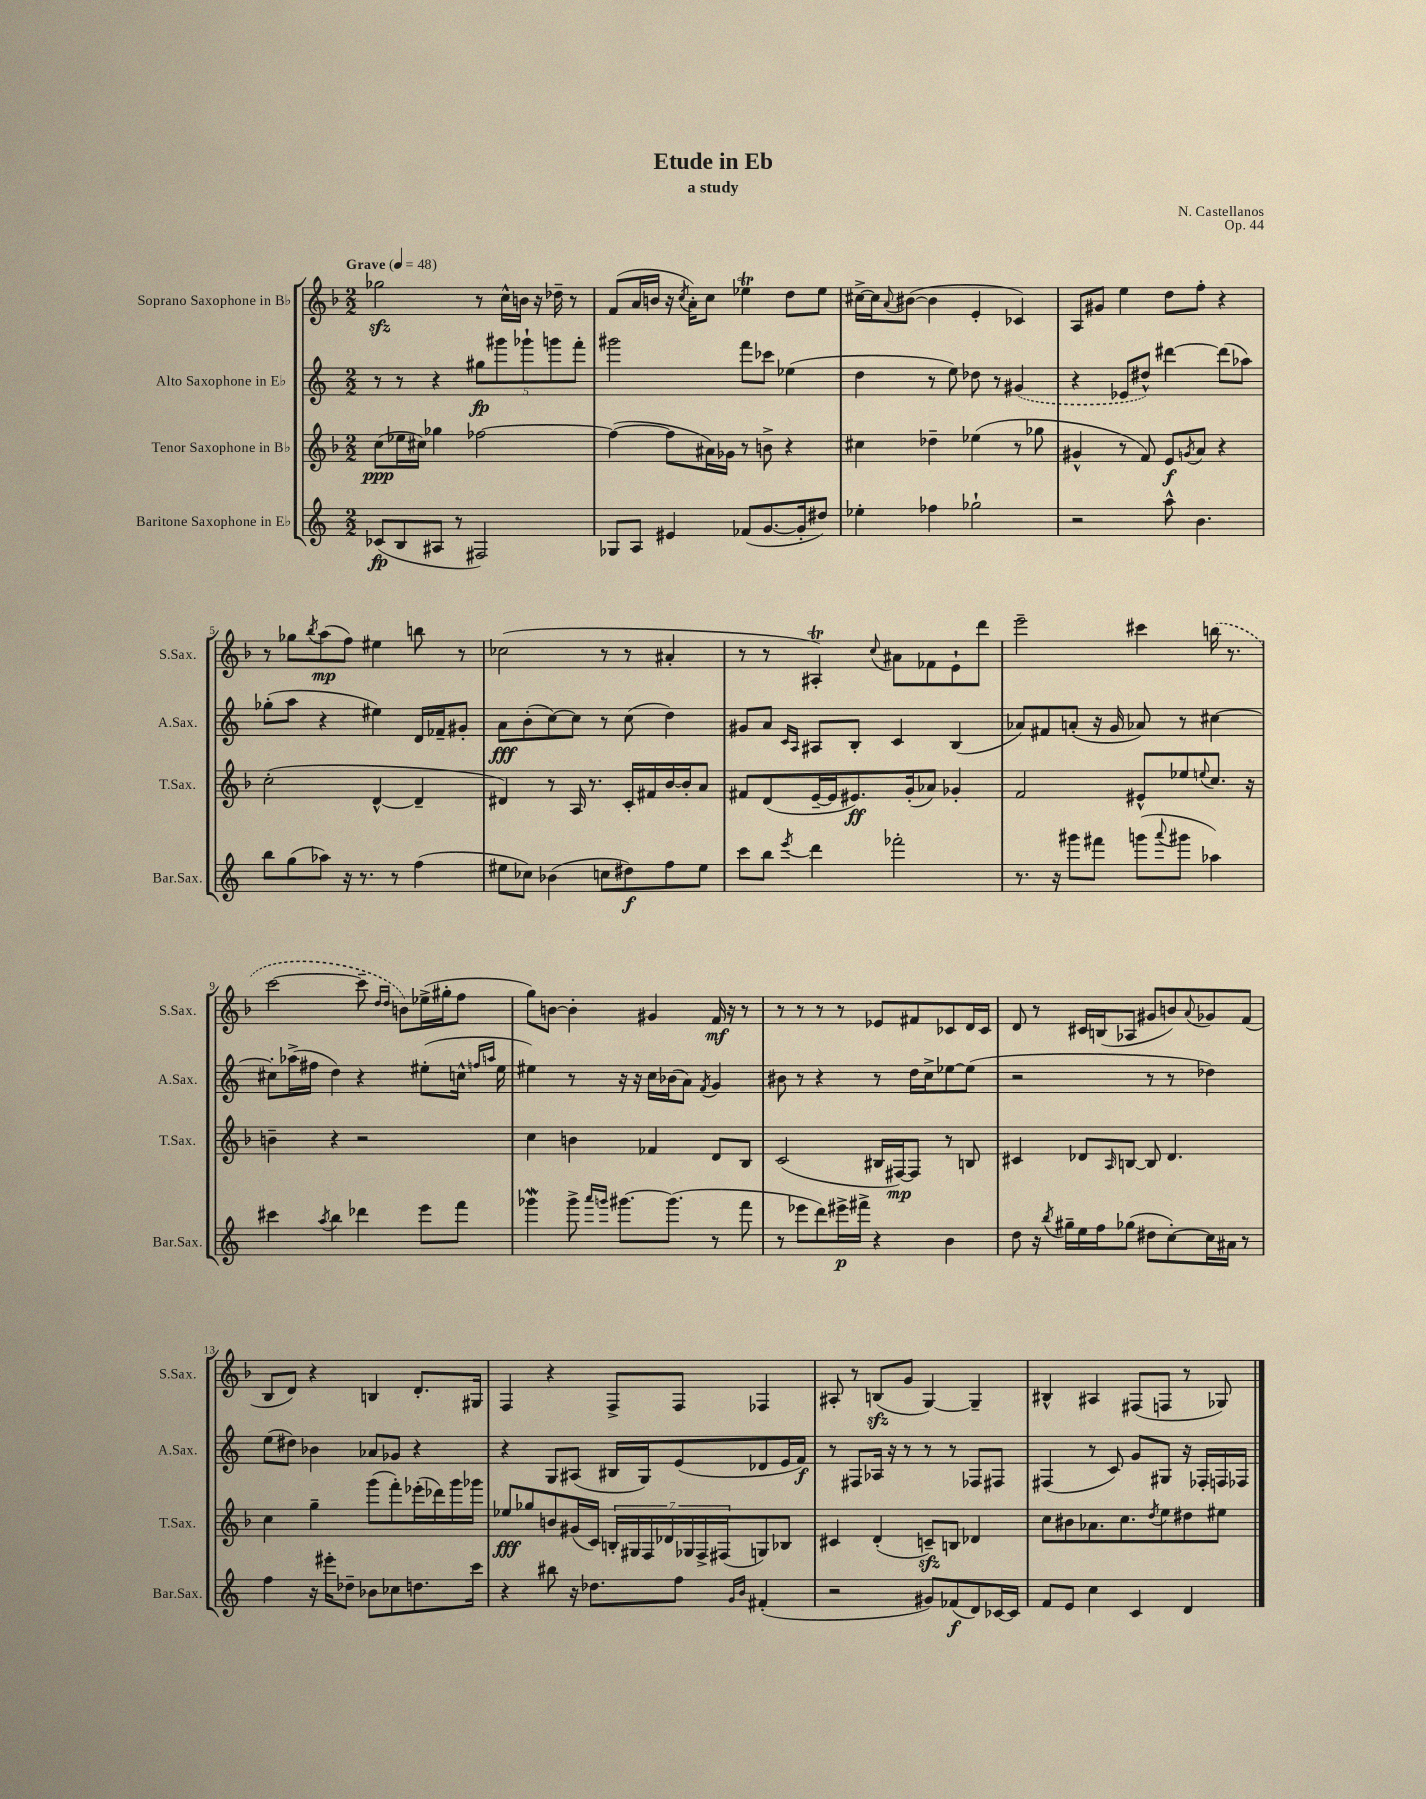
\header { title = "Etude in Eb" composer = "N. Castellanos" subtitle = "a study" opus = "Op. 44" }
<<
\new StaffGroup <<
\new Staff = "s0" \with { instrumentName = "Soprano Saxophone in Bb" shortInstrumentName = "S.Sax." } {
    \clef treble \key f \major \numericTimeSignature \time 2/2 \tempo "Grave" 4 = 48
    ges''2\sfz r8 c''16-^ b'16 r16 des''16-- r8 |
    f'8( a'16 b'16 r16 \acciaccatura { c''8 } a'16-.) c''8 ees''4\trill d''8 ees''8 |
    cis''16~-> cis''16 \appoggiatura { a'8 } bis'8~( bis'4 e'4-. ces'4) |
    a8 gis'8 e''4 d''8 f''8-. r4 |
    r8 ges''8 \acciaccatura { bes''8 } a''8\mp( f''8) eis''4 b''8 r8 |
    ces''2( r8 r8 ais'4-. |
    r8 r8 ais4-.\trill) \appoggiatura { c''8 } ais'8 fes'8 e'8-! d'''8 |
    e'''2-- cis'''4 \once \slurDashed b''16( r8. |
    c'''2~ c'''8-- \grace { d''16 d''16 } b'8) ees''16->( gis''16-. f''8 |
    g''8) b'8~ b'4-. gis'4 f'16\mf r16 r8 |
    r8 r8 r8 r8 ees'8 fis'8 ces'8 d'16 ces'16 |
    d'8 r8 cis'16 b16( aes8 gis'8 b'8) \appoggiatura { a'8 } ges'8 f'8( |
    bes8 d'8) r4 b4 d'8.-. gis16 |
    f4 r4 f8-> f8 fes4 |
    ais8-. r8 b8\sfz( g'8 g4~) g4-- |
    bis4-^ ais4 fis8( f8 r8 ges8) \bar "|." |
}
\new Staff = "s1" \with { instrumentName = "Alto Saxophone in Eb" shortInstrumentName = "A.Sax." } {
    \clef treble \key c \major \numericTimeSignature \time 2/2
    r8 r8 r4 \tuplet 5/4 { gis''8\fp gis'''8 ges'''8-! g'''8 f'''8-. } |
    gis'''2 f'''8 ces'''8 ees''4( |
    d''4 r8 e''8) des''8 r8 \once \slurDashed gis'4( |
    r4 ees'8 dis''8-^) dis'''4~ dis'''8( aes''8) |
    ges''8-.( a''8 r4 eis''4) d'16 fes'16-- gis'8-. |
    a'8\fff b'8-.( c''8~) c''8 r8 c''8( d''4) |
    gis'8 a'8 \grace { c'16 a16 } ais8 b8-. c'4 b4( |
    aes'8) fis'8 a'8-.( r16 g'16 aes'8) r8 cis''4~ |
    cis''8-. aes''16->( fis''16 d''4) r4 eis''8-.( c''16-^ \grace { f''16 a''16 } eis''16 |
    eis''4) r8 r16 r16 c''16 bes'16( a'8) \acciaccatura { f'8 } g'4 |
    bis'8 r8 r4 r8 d''16 c''16-> ees''8~ ees''8( |
    r2 r8 r8 des''4) |
    e''8( dis''8) bes'4 aes'8 ges'8 r4 |
    r4 g8 ais8( bis16 g16) e'8( des'8 e'16 f'16\f) |
    r8 fis8 aes16 r16 r8 r8 r8 fes8 fis8 |
    fis4( r8 c'8) g'8 gis8 r16 fes16-. f16 fes16 \bar "|." |
}
\new Staff = "s2" \with { instrumentName = "Tenor Saxophone in Bb" shortInstrumentName = "T.Sax." } {
    \clef treble \key f \major \numericTimeSignature \time 2/2
    c''8\ppp( ees''16 cis''16) ges''4 fes''2~ |
    fes''4~( fes''8 ais'16) ges'16 r8 b'8-> r4 |
    cis''4 des''4-- ees''4( r8 ges''8 |
    gis'4-^ r8 f'8) e'8\f \acciaccatura { g'8 } a'8 r4 |
    c''2-.( d'4~-^ d'4-- |
    dis'4) r8 a16 r8. c'16-. fis'16 bes'16~ bes'16-. a'8 |
    fis'8 d'8( e'16~-- e'16 eis'8.\ff) g'16-.( aes'8) ges'4-. |
    f'2 eis'8-^ ees''8 \appoggiatura { e''8 } c''8. r16 |
    b'4-- r4 r2 |
    c''4 b'4 fes'4 d'8 bes8 |
    c'2( bis16 fis16~\mp) fis8 r8 b8 |
    cis'4 des'8 \grace { a16 } b8~ b8 des'4. |
    c''4 g''4-- g'''8( f'''8-.) ees'''16-.( des'''16) g'''16 ges'''16 |
    ees''8\fff ges''8 b'8 gis'16( c'16) \tuplet 7/4 { b16-. gis16 f16 des'16 ges16 f16-> fis16( } g8) bes8 |
    cis'4 d'4-.( c'8--\sfz) b8 des'4 |
    c''8 bis'8 aes'8. c''8. \acciaccatura { d''8 } e''8 dis''8 eis''8 \bar "|." |
}
\new Staff = "s3" \with { instrumentName = "Baritone Saxophone in Eb" shortInstrumentName = "Bar.Sax." } {
    \clef treble \key c \major \numericTimeSignature \time 2/2
    ces'8\fp( b8 ais8 r8 fis2) |
    ges8 a8 eis'4 fes'8( g'8.~ g'16-. dis''8) |
    ees''4-. fes''4 ges''2-! |
    r2 a''8-^ b'4. |
    b''8 g''8( aes''8) r16 r8. r8 f''4( |
    eis''8 ces''8) bes'4( c''8 dis''8\f) f''8 eis''8 |
    c'''8 b''8 \acciaccatura { e'''8 } d'''4 fes'''2-. |
    r8. r16 gis'''8 fis'''8 g'''8( \appoggiatura { a'''8 } gis'''8 aes''4) |
    cis'''4 \acciaccatura { a''8 } b''4 des'''4 e'''8 f'''8 |
    ges'''4\mordent ges'''8-> \grace { a'''16 g'''16 } gis'''8.~ gis'''8.( r8 f'''8 |
    r8 ees'''8 d'''8) eis'''16->\p fis'''16-> r4 b'4 |
    d''8 r16 \acciaccatura { b''8 } gis''16-- e''16 f''16 ges''8( dis''8 c''8~-.) c''16 ais'16 r8 |
    f''4 r16 eis'''16-. des''8-- bes'8 ces''8 d''8. c'''16 |
    r4 bis''8 r16 des''8. f''8 \grace { g'16 b'16 } fis'4-.( |
    r2 gis'8) fes'8\f( d'8) ces'16~ ces'16 |
    f'8 e'8 c''4 c'4 d'4 \bar "|." |
}
>>
>>
